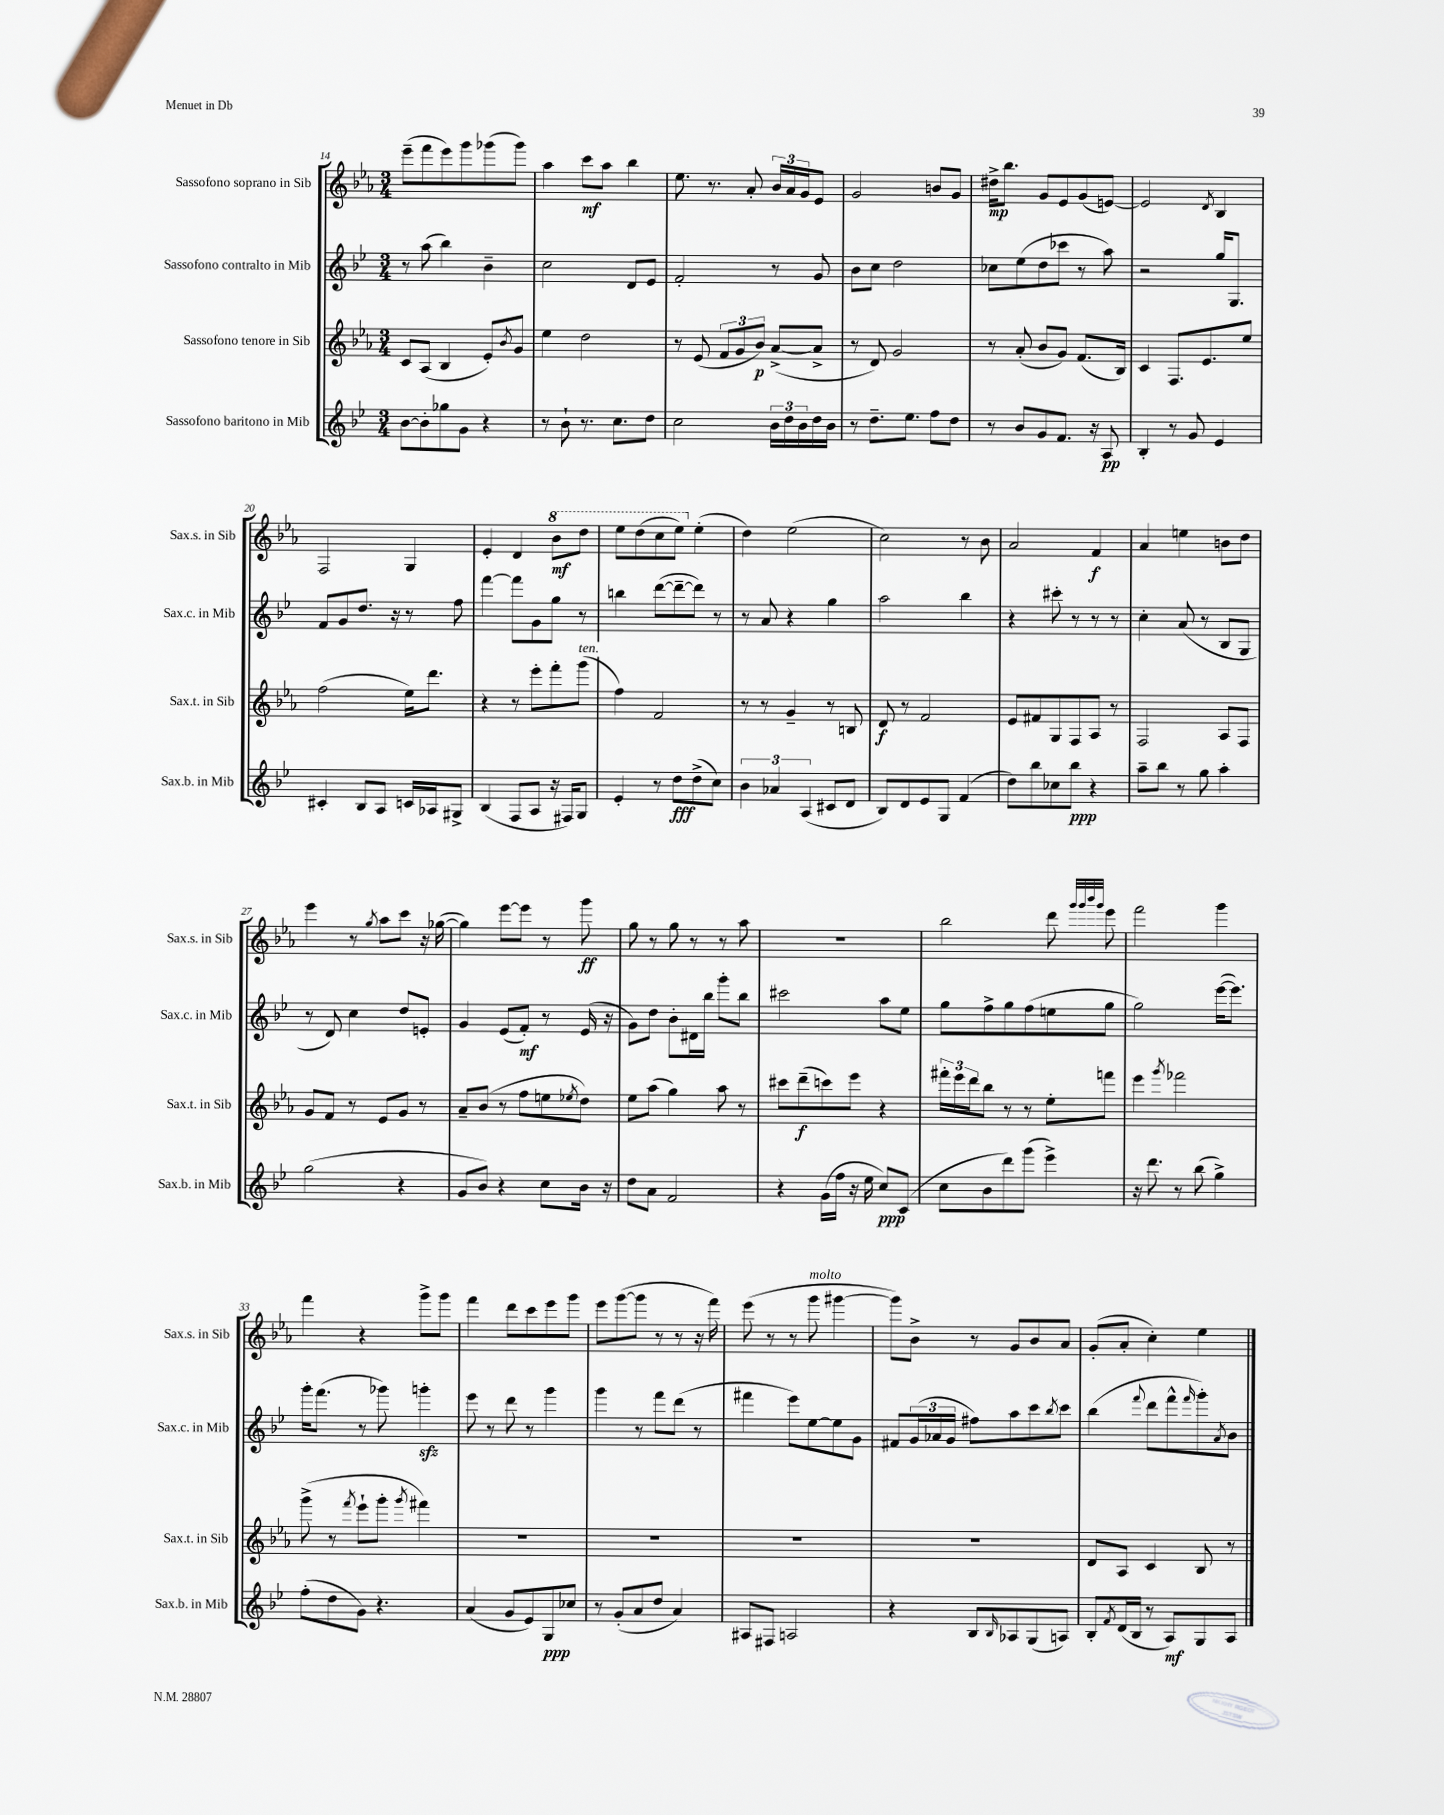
<<
\new StaffGroup <<
\new Staff = "s0" \with { instrumentName = "Sassofono soprano in Sib" shortInstrumentName = "Sax.s. in Sib" } {
    \clef treble \key ees \major \numericTimeSignature \time 3/4
    ees'''8--( f'''8 ees'''8) g'''8 ges'''8( ges'''8) |
    aes''4 c'''8\mf aes''8 bes''4 |
    ees''8. r8. aes'8-. \tuplet 3/2 { bes'16 aes'16 g'16 } ees'8 |
    g'2 b'8 g'8 |
    dis''16->\mp bes''8. g'8 ees'8 g'8( e'8~) |
    e'2 \acciaccatura { d'8 } bes4 |
    f2 g4 |
    ees'4-. d'4 \ottava #1 bes''8\mf d'''8 |
    ees'''8 d'''8( c'''8 ees'''8) \ottava #0 ees''4-.( |
    d''4) ees''2( |
    c''2) r8 bes'8 |
    aes'2 f'4\f |
    aes'4 e''4 b'8 d''8 |
    ees'''4 r8 \acciaccatura { g''8 } aes''8 c'''8 r16 ges''16~( |
    ges''4) ees'''8~ ees'''8 r8 g'''8\ff |
    g''8 r8 g''8 r8 r8 aes''8 |
    R2. |
    bes''2 d'''8 \grace { g'''32 g'''32 bes'''32 g'''32 } ees'''8 |
    f'''2 g'''4 |
    f'''4 r4 g'''8-> g'''8 |
    f'''4 d'''8 c'''8 ees'''8 g'''8 |
    ees'''8 g'''8~( g'''8 r8 r8 r16 f'''16) |
    ees'''8( r8 r8 g'''8^\markup { \italic "molto" } gis'''4~ |
    gis'''8) bes'8-> r8 g'8 bes'8 aes'8 |
    g'8-.( aes'8-. c''4-.) ees''4 \bar "|." |
}
\new Staff = "s1" \with { instrumentName = "Sassofono contralto in Mib" shortInstrumentName = "Sax.c. in Mib" } {
    \clef treble \key bes \major \numericTimeSignature \time 3/4
    r8 a''8( bes''4) bes'4-- |
    c''2 d'8 ees'8 |
    f'2-. r8 g'8 |
    bes'8 c''8 d''2 |
    ces''8 ees''8( d''8 ces'''8 r8 a''8) |
    r2 g''16 g8. |
    f'8 g'8 d''8. r16 r8 f''8 |
    f'''4~ f'''8 g'8 g''8 r8 |
    b''4 d'''8~( d'''8~-- d'''8) r8 |
    r8 a'8 r4 g''4 |
    a''2 bes''4 |
    r4 cis'''8-. r8 r8 r8 |
    c''4-. a'8( r8 bes8 g8 |
    r8 d'8) c''4 d''8 e'8-. |
    g'4 ees'8( f'8-.\mf) r8 ees'16( r16 |
    g'8) d''8 bes'8-. dis'16 bes''16 g'''8-. bes''8 |
    cis'''2 a''8 ees''8 |
    g''8 f''8-> g''8 f''8( e''8 g''8 |
    g''2) ees'''16~( ees'''8.) |
    g'''16-. f'''8.( r8 ges'''8) g'''4-.\sfz |
    ees'''8 r8 d'''8 r8 g'''4 |
    g'''4 r8 f'''8 d'''8( r8 |
    fis'''4 ees'''8) ees''8~ ees''8 g'8 |
    fis'8 \tuplet 3/2 { g'16( aes'16 g'16 } fis''8) a''8 c'''8 \acciaccatura { bes''8 } c'''8 |
    bes''4( \appoggiatura { f'''8 } d'''8 f'''8-^ \grace { f'''16 } g'''8-.) \acciaccatura { a'8 } bes'8 \bar "|." |
}
\new Staff = "s2" \with { instrumentName = "Sassofono tenore in Sib" shortInstrumentName = "Sax.t. in Sib" } {
    \clef treble \key ees \major \numericTimeSignature \time 3/4
    c'8 aes8( bes4 ees'8-.) \acciaccatura { bes'8 } g'8 |
    ees''4 d''2 |
    r8 ees'8( \tuplet 3/2 { f'8 g'8 bes'8\p) } aes'8~->( aes'8-> |
    r8 d'8) g'2 |
    r8 aes'8-.( bes'8 g'8) f'8.( bes16) |
    c'4 f8. ees'8. ees''8 |
    f''2( ees''16) d'''8. |
    r4 r8 ees'''8-. f'''8-. g'''8^\markup { \italic "ten." }( |
    f''4) f'2 |
    r8 r8 g'4-- r8 b8 |
    d'8\f r8 f'2 |
    ees'8 fis'8 g8 f8 aes8 r8 |
    f2 aes8 f8 |
    g'8 f'8 r8 ees'8 g'8 r8 |
    aes'8-- bes'8( r8 f''8 e''8 \acciaccatura { ees''8 } d''8) |
    ees''8 aes''8( g''4) aes''8 r8 |
    cis'''8 d'''8--\f( c'''8) ees'''8 r4 |
    \tuplet 3/2 { fis'''16-. ees'''16 d'''16 } bes''8 r8 r8 ees''8-. f'''8 |
    ees'''4 \acciaccatura { g'''8 } fes'''2 |
    g'''8->( r8 \acciaccatura { f'''8 } ees'''8-! g'''8-. \acciaccatura { g'''8 } fis'''4) |
    R2. |
    R2. |
    R2. |
    R2. |
    d'8 aes8 c'4 bes8 r8 \bar "|." |
}
\new Staff = "s3" \with { instrumentName = "Sassofono baritono in Mib" shortInstrumentName = "Sax.b. in Mib" } {
    \clef treble \key bes \major \numericTimeSignature \time 3/4
    bes'8~ bes'8-. ges''8 g'8 r4 |
    r8 bes'8-! r8. c''8. d''8 |
    c''2 \tuplet 3/2 { bes'16 d''16 bes'16 } d''16 bes'16 |
    r8 d''8.-- ees''8. f''8 d''8 |
    r8 bes'8 g'8 f'8. r16 a8\pp |
    bes4-. r8 g'8 ees'4 |
    cis'4-. bes8 a8 c'16 aes16 gis8-> |
    bes4( f8 a8 r16 fis16) g8 |
    ees'4-. r8 d''8\fff d''8->( c''8) |
    \tuplet 3/2 { bes'4 aes'4 a4( } cis'8 d'8 |
    bes8) d'8 ees'8 g8 f'4( |
    d''8) bes''8 ces''8 bes''8\ppp r4 |
    a''8-- bes''8 r8 g''8 a''4-. |
    g''2( r4 |
    g'8 bes'8) r4 c''8 bes'16 r16 |
    d''8 a'8 f'2 |
    r4 g'16( f''16 r16 ees''16 c''8\ppp) c'8( |
    c''8 bes'8 d'''8) g'''8( ees'''4->) |
    r16 d'''8. r8 bes''8( g''4->) |
    f''8-.( d''8 g'8) r4. |
    a'4( g'8 ees'8) g8\ppp ces''8 |
    r8 g'8-.( a'8 d''8 a'4) |
    ais8 fis8 a2 |
    r4 bes8 \grace { bes16 } aes8 g8( a8) |
    bes8-. \acciaccatura { f'8 } d'16( bes16 r8 a8\mf) g8 a8 \bar "|." |
}
>>
>>
\layout { \context { \Score currentBarNumber = #14 } }
